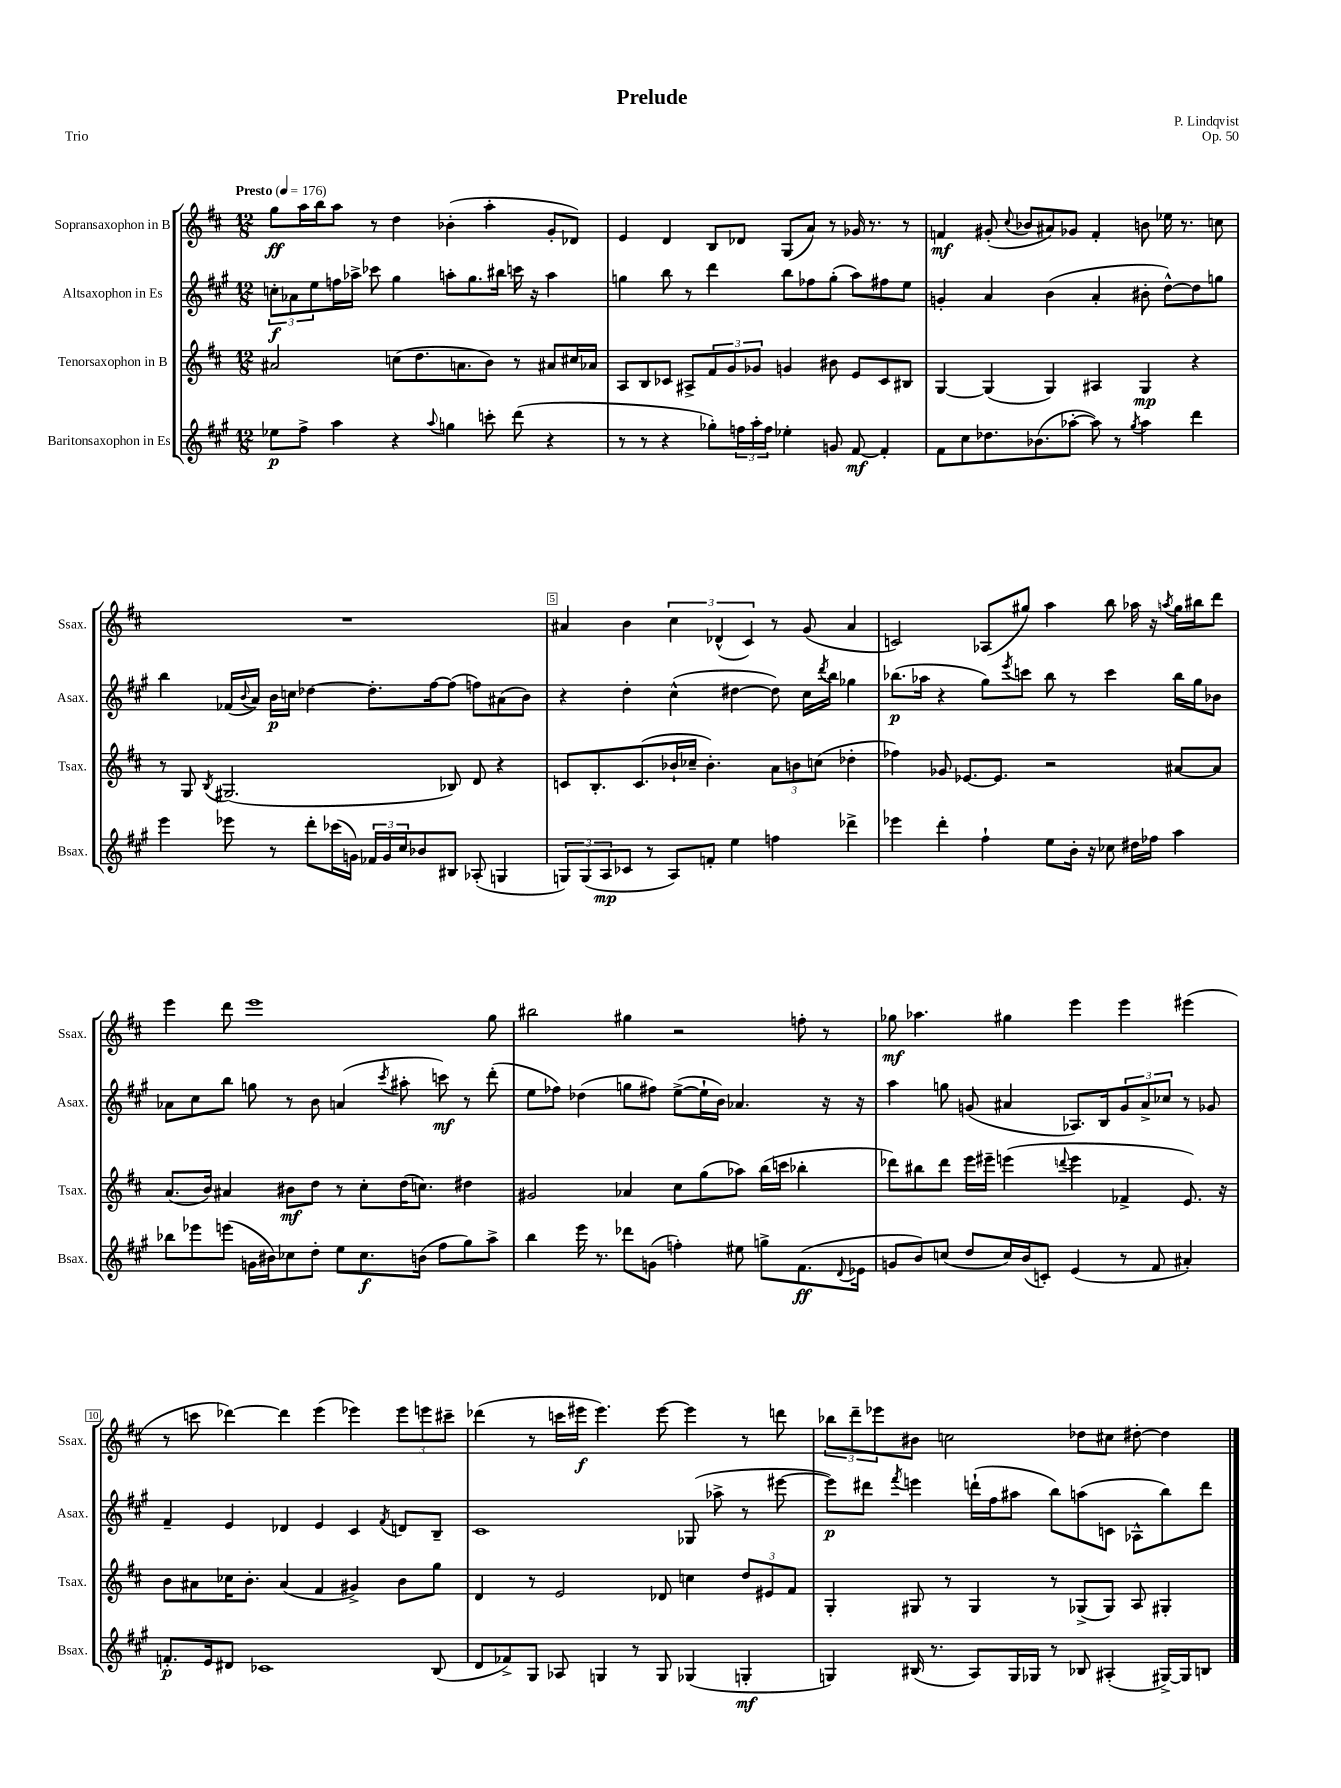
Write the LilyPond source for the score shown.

\header { title = "Prelude" composer = "P. Lindqvist" opus = "Op. 50" piece = "Trio" }
<<
\new StaffGroup <<
\new Staff = "s0" \with { instrumentName = "Sopransaxophon in B" shortInstrumentName = "Ssax." } {
    \clef treble \key d \major \numericTimeSignature \time 12/8 \tempo "Presto" 4 = 176
    g''8\ff a''16 b''16 a''8 r8 d''4 bes'4-.( a''4-. g'8-. des'8) |
    e'4 d'4 b8 des'8 g8( a'8) r8 ges'16 r8. r8 |
    f'4\mf gis'8-.( \appoggiatura { cis''8 } bes'8 ais'8) ges'8 f'4-. b'8 ees''16 r8. c''8 |
    R1. |
    ais'4 b'4 \tuplet 3/2 { cis''4 des'4-^( cis'4) } r8 g'8( ais'4 |
    c'2) aes8( gis''8) a''4 b''8 aes''16 r16 \acciaccatura { a''8 } gis''16 bis''16 d'''8 |
    e'''4 d'''8 e'''1 g''8 |
    bis''2 gis''4 r2 f''8-. r8 |
    ges''8\mf aes''4. gis''4 e'''4 e'''4 eis'''4( |
    r8 c'''8 des'''4~) des'''4 e'''4( ees'''4) \tuplet 3/2 { ees'''8 e'''8 cis'''8-- } |
    des'''4( r8 c'''16 eis'''16\f eis'''4.) eis'''8~ eis'''4 r8 d'''8 |
    \tuplet 3/2 { bes''8 d'''8-- ees'''8 } bis'8 c''2 des''8 cis''8 dis''8~-. dis''4 \bar "|." |
}
\new Staff = "s1" \with { instrumentName = "Altsaxophon in Es" shortInstrumentName = "Asax." } {
    \clef treble \key a \major \numericTimeSignature \time 12/8
    \tuplet 3/2 { c''8-.\f aes'8 e''8 } f''16 aes''16-> ces'''8 gis''4 a''8-. gis''8. bis''16 c'''16 r16 a''4 |
    g''4 b''8 r8 d'''4 b''8 fes''8 g''8-.( a''8) fis''8 e''8 |
    g'4-. a'4 b'4( a'4-. bis'8-. d''8~-^) d''8 g''8 |
    b''4 fes'16( \appoggiatura { b'8 } a'16) b'16\p c''16 des''4~ des''8.-. fis''16~ fis''8( f''8) ais'8( b'8) |
    r4 d''4-. cis''4-^( dis''4~ dis''8) cis''16 \acciaccatura { d'''8 } b''16 ges''4 |
    bes''8.\p( aes''16 r4 gis''8) \acciaccatura { e'''8 } c'''8 bes''8 r8 c'''4 bes''16 gis''16 bes'8 |
    aes'8 cis''8 b''8 g''8 r8 b'8 a'4( \acciaccatura { cis'''8 } ais''8-. c'''8\mf) r8 d'''8-.( |
    e''8 fes''8) des''4( g''8 fis''8) e''8~->( e''16-! b'16) aes'4. r16 r16 |
    a''4 g''8 g'8( ais'4 aes8.) b16 \tuplet 3/2 { g'8 ais'8-> ces''8 } r8 ges'8 |
    fis'4-- e'4 des'4 e'4 cis'4 \acciaccatura { fis'8 } d'8 b8-- |
    cis'1 ges8( aes''8-> r8 eis'''8~ |
    eis'''8\p) dis'''8 \acciaccatura { fis'''8 } e'''4 d'''16-!( fis''16 ais''8 b''8) a''8( c'8 aes8-^ b''8) d'''8 \bar "|." |
}
\new Staff = "s2" \with { instrumentName = "Tenorsaxophon in B" shortInstrumentName = "Tsax." } {
    \clef treble \key d \major \numericTimeSignature \time 12/8
    ais'2 c''8( d''8. a'8. b'8) r8 ais'8 cis''16 aes'16 |
    a8 b8 ces'8 ais8-> \tuplet 3/2 { fis'8 g'8 ges'8 } g'4 bis'8 e'8 ces'8 bis8 |
    g4~ g4( g4) ais4 g4\mp r4 |
    r8 g8 \acciaccatura { b8 } gis2.( bes8) d'8 r4 |
    c'8 b8.-. c'8.( bes'16-! ces''16-- bes'4.-.) \tuplet 3/2 { a'8 b'8 c''8( } des''4-. |
    fes''4) ges'8 ees'8.~ ees'8. r2 ais'8~ ais'8 |
    a'8.( b'16) ais'4 bis'8\mf d''8 r8 cis''8-. d''16( c''8.) dis''4 |
    gis'2 aes'4 cis''8 g''8( aes''8) b''16( c'''16 bes''4-. |
    des'''8) bis''8 des'''8 e'''16 eis'''16-- e'''4( \appoggiatura { d'''8 } e'''4 fes'4-> e'8.) r16 |
    b'8 ais'8 ces''16 b'8.-. ais'4( fis'4 gis'4->) b'8 g''8 |
    d'4 r8 e'2 des'8 c''4 \tuplet 3/2 { d''8 eis'8 fis'8 } |
    g4-. gis8 r8 gis4 r8 ges8->( ges8) a8 gis4-. \bar "|." |
}
\new Staff = "s3" \with { instrumentName = "Baritonsaxophon in Es" shortInstrumentName = "Bsax." } {
    \clef treble \key a \major \numericTimeSignature \time 12/8
    ees''8\p fis''8-> a''4 r4 \appoggiatura { a''8 } g''4 c'''8-. d'''8( r4 |
    r8 r8 r4 ges''8-.) \tuplet 3/2 { f''16 a''16-. f''16 } ees''4-. g'8 fis'8~\mf fis'4-. |
    fis'8 cis''8 des''8. bes'8.( aes''8~-. aes''8) r8 \acciaccatura { gis''8 } aes''4 d'''4 |
    e'''4 ees'''8 r8 d'''8-. ces'''16( g'16) \tuplet 3/2 { fes'16 g'16 cis''16 } bes'8 bis8 aes8-.( g4 |
    \tuplet 3/2 { g8) g8( a8\mp } ces'8 r8 a8) f'8-. e''4 f''4 des'''4-> |
    ees'''4 d'''4-. fis''4-! e''8 b'16-. r16 ces''8 dis''16 fes''16 a''4 |
    bes''8 ees'''8 e'''8( g'16 bis'16) ces''8 d''8-. e''8 ces''8.\f b'16( fis''8 gis''8) a''8-> |
    b''4 e'''16 r8. des'''8 g'8( f''4-.) eis''8 g''8-> fis'8.\ff( \appoggiatura { d'8 } ees'16 |
    g'8 b'8) c''8( d''8 c''16) b'16( c'8-.) e'4( r8 fis'8 ais'4-.) |
    f'8.-.\p e'16 dis'8 ces'1 b8( |
    d'8 fes'8->) gis8 aes8 g4 r8 g8 ges4( g4-.\mf |
    g4) bis16( r8. a8) g16 ges16 r8 bes8 ais4-.( gis16~->) gis16 b8 \bar "|." |
}
>>
>>
\layout { \context { \Score \override BarNumber.break-visibility = ##(#f #t #t) barNumberVisibility = #(every-nth-bar-number-visible 5) \override BarNumber.stencil = #(make-stencil-boxer 0.1 0.3 ly:text-interface::print) } }
